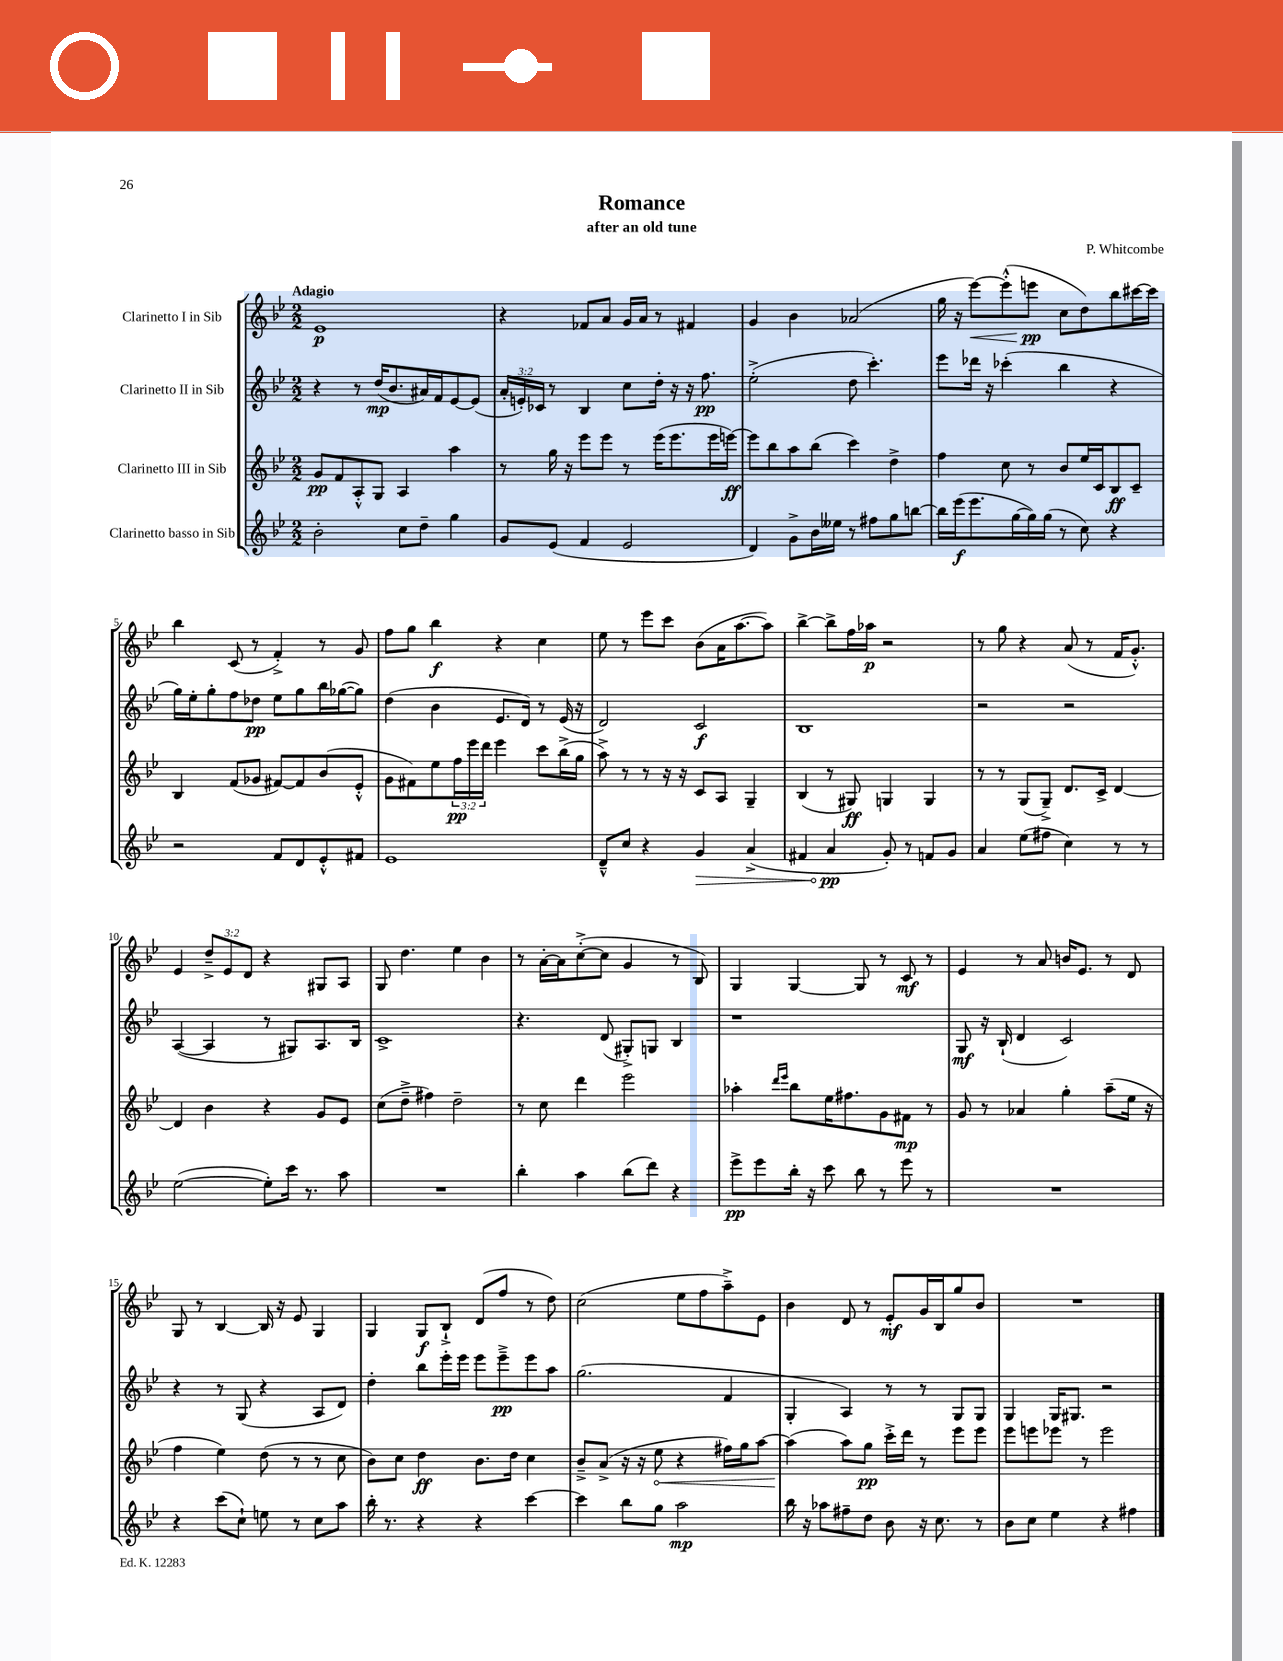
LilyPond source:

\header { title = "Romance" composer = "P. Whitcombe" subtitle = "after an old tune" }
<<
\new StaffGroup <<
\new Staff = "s0" \with { instrumentName = "Clarinetto I in Sib" } {
    \clef treble \key bes \major \numericTimeSignature \time 2/2 \override Staff.TupletNumber.text = #tuplet-number::calc-fraction-text \tempo "Adagio"
    ees'1\p |
    r4 fes'8 a'8 g'16 a'16 r8 fis'4 |
    g'4 bes'4 aes'2( |
    g''16 r16 ees'''8~\<) ees'''8-.-^( e'''8\pp\! c''8 d''8) bes''8 cis'''16~ cis'''16 |
    bes''4 c'8( r8 f'4-.->) r8 g'8 |
    f''8 g''8 bes''4\f r4 c''4 |
    ees''8 r8 ees'''8 c'''8 bes'8( a'16 a''8.~ a''8) |
    bes''4~-> bes''8-> f''16 aes''16\p r2 |
    r8 g''8 r4 a'8( r8 f'16 g'8.-.-^) |
    ees'4 \tuplet 3/2 { d''8---> ees'8 d'8 } r4 gis8 a8 |
    g8 d''4. ees''4 bes'4 |
    r8 a'16~-. a'16 c''8~-.->( c''8 g'4 r8 bes8) |
    g4 g4~ g8 r8 c'8\mf r8 |
    ees'4 r8 a'8 b'16 ees'8. r8 d'8 |
    g8 r8 bes4~ bes16 r16 ees'8 g4 |
    g4 g8\f bes8-!-> d'8( f''8 r8 d''8) |
    c''2( ees''8 f''8 a''8--->) ees'8 |
    bes'4 d'8 r8 ees'8-.\mf g'16 bes16 g''8 bes'8 |
    R1 \bar "|." |
}
\new Staff = "s1" \with { instrumentName = "Clarinetto II in Sib" } {
    \clef treble \key bes \major \numericTimeSignature \time 2/2 \override Staff.TupletNumber.text = #tuplet-number::calc-fraction-text
    r4 r8 d''16\mp( bes'8. ais'16) f'16 ees'8~ ees'8( |
    \tuplet 3/2 { a'16-. e'16-.) ces'16 } r8 bes4 c''8 d''16-. r16 r16 f''8.\pp |
    ees''2-.->( d''8 c'''4.-.) |
    ees'''8 des'''16 r16 ces'''4-.( bes''4 r4 |
    g''16) ees''16-. g''8-. f''8 des''8\pp ees''8 g''8 bes''16 ges''16~( ges''8) |
    d''4( bes'4 ees'8. d'16) r8 ees'16( r16 |
    d'2) c'2\f |
    bes1 |
    r2 r2 |
    a4~( a4 r8 gis8) a8. bes16 |
    c'1-> |
    r4. d'8( gis8-.->) g8 bes4 |
    r1 |
    g8\mf r16 bes16-!( d'4 c'2) |
    r4 r8 g8( r4 a8 d'8) |
    d''4-. bes''8 ees'''16-. ees'''16 ees'''8 ees'''8--->\pp ees'''8 a''8 |
    g''2.( f'4 |
    g4-. a4) r8 r8 g8 g8 |
    g4 g16 gis8. r2 \bar "|." |
}
\new Staff = "s2" \with { instrumentName = "Clarinetto III in Sib" } {
    \clef treble \key bes \major \numericTimeSignature \time 2/2 \override Staff.TupletNumber.text = #tuplet-number::calc-fraction-text
    g'8\pp f'8 a8-.-^ g8 a4 a''4 |
    r8 g''16 r16 ees'''8 ees'''8 r8 ees'''16( ees'''8. ees'''16 e'''16~\ff) |
    e'''8 bes''8 a''8 bes''8( c'''4) d''4-> |
    f''4 c''8 r8 bes'8 ees''16 c'16 bes8\ff c'8-- |
    bes4 f'8( ges'8 fis'8~) fis'8 bes'8( ees'8-.-^ |
    g'8 fis'8) ees''8 \tuplet 3/2 { f''16\pp ees'''16 d'''16 } ees'''4 c'''8 bes''16->( g''16 |
    a''8->) r8 r8 r16 r16 c'8 a8 g4-- |
    bes4( r8 gis8\ff) g4 g4 |
    r8 r8 g8( g8--->) d'8. c'16-> d'4~ |
    d'4 bes'4 r4 g'8 ees'8 |
    c''8( d''8---> fis''4) d''2-- |
    r8 c''8 d'''4 ees'''2 |
    aes''4-. \grace { d'''16 ees'''16 } bes''8 ees''16 fis''8. g'8 fis'8\mp r8 |
    g'8 r8 aes'4 g''4-. a''8--( ees''16 r16 |
    f''4 ees''4) d''8( r8 r8 c''8 |
    bes'8) c''8 d''4\ff bes'8. d''16 c''4 |
    bes'8---> a'8->( r16 r16 \once \override Hairpin.circled-tip = ##t ees''8\< r4 fis''16) g''16 a''8~ |
    a''4\!( a''8) g''8\pp c'''16-.-> d'''16 r8 ees'''8 ees'''8 |
    ees'''8 e'''8 ees'''8 r8 ees'''2 \bar "|." |
}
\new Staff = "s3" \with { instrumentName = "Clarinetto basso in Sib" } {
    \clef treble \key bes \major \numericTimeSignature \time 2/2
    bes'2-. c''8 d''8-- g''4 |
    g'8 ees'8( f'4 ees'2 |
    d'4) g'8-> bes'16 eeses''16 r8 fis''8 g''8 b''8~ |
    b''16 ees'''16\f( ees'''8. g''16~ g''16) g''16( r8 c''8) r4 |
    r2 f'8 d'8 ees'8-.-^ fis'8 |
    ees'1 |
    d'8---^ c''8 r4 \once \override Hairpin.circled-tip = ##t g'4\> a'4->( |
    fis'4 a'4\pp\! g'8-.) r8 f'8 g'8 |
    a'4 ees''8( fis''8 c''4) r8 r8 |
    ees''2~( ees''8-.) c'''16 r8. a''8 |
    R1 |
    bes''4-. a''4 bes''8( d'''8) r4 |
    ees'''8->\pp ees'''8 bes''16-. r16 c'''8 bes''8 r8 ees'''8 r8 |
    R1 |
    r4 c'''8( c''8-!) e''8 r8 c''8 a''8 |
    bes''16-. r8. r4 r4 c'''4~ |
    c'''4 bes''8 g''8 a''2\mp |
    bes''16 r16 aes''8 fis''8-- d''8 bes'8 r16 c''8. r8 |
    bes'8 c''8 ees''4 r4 fis''4 \bar "|." |
}
>>
>>
